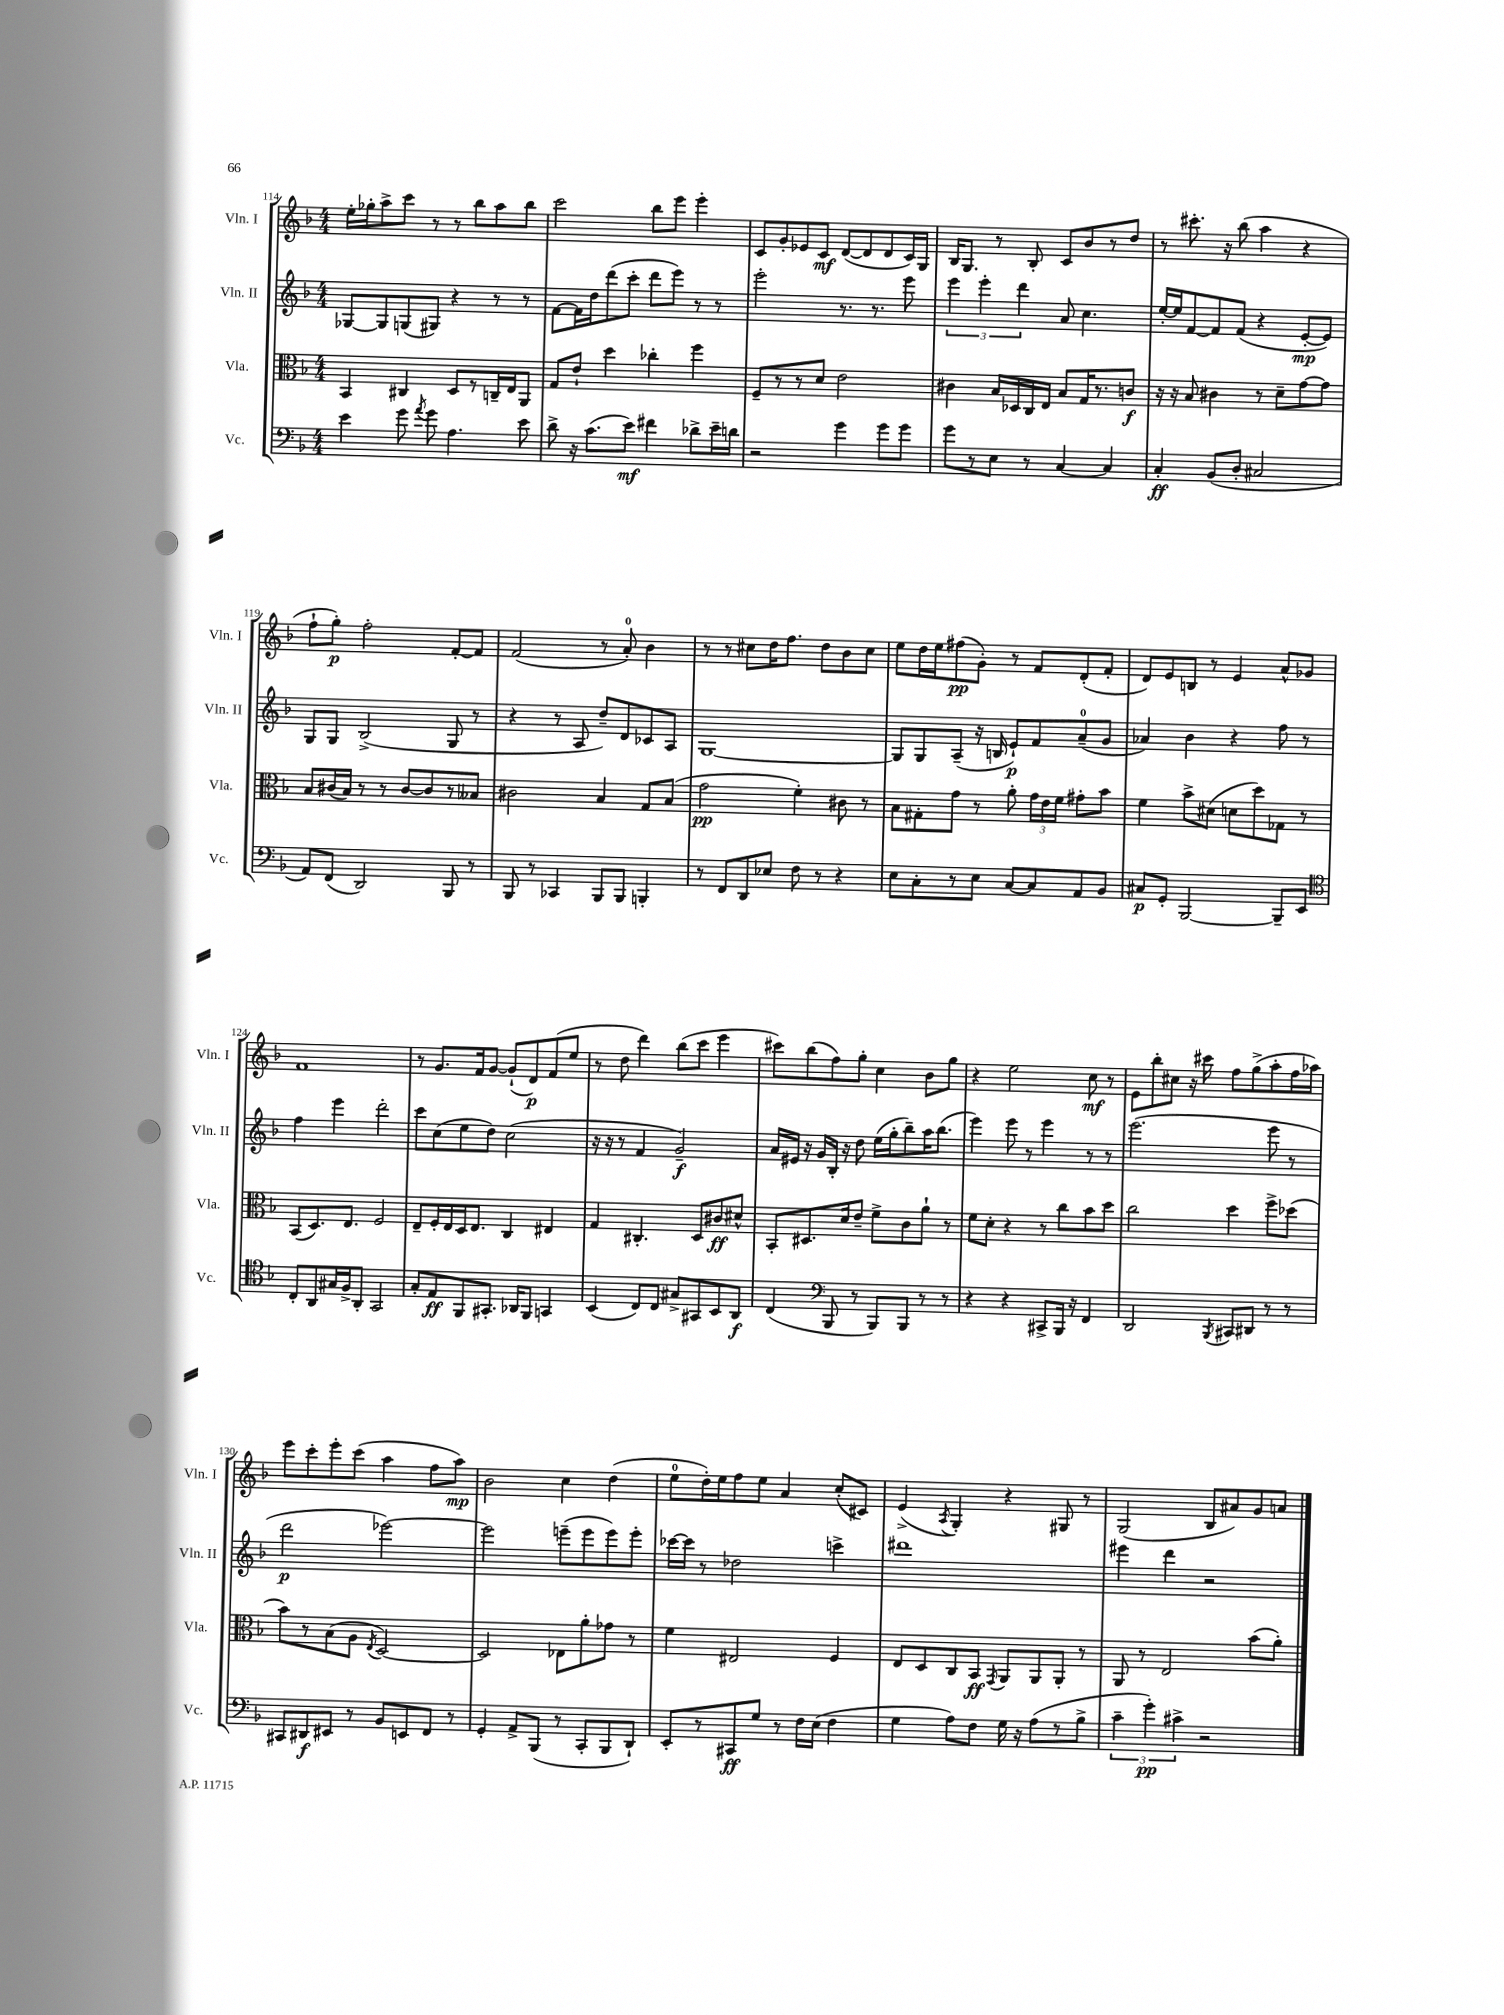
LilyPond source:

<<
\new StaffGroup <<
\new Staff = "s0" \with { instrumentName = "Vln. I" shortInstrumentName = "Vln. I" } {
    \clef treble \key f \major \numericTimeSignature \time 4/4
    \autoBeamOff e''16[-. ges''16-. a''8-> c'''8] r8 r8 bes''8[ a''8 bes''8] |
    c'''2 bes''8[ e'''8] e'''4-. |
    c'8[ g'8-. ees'8 c'8]\mf d'8[~( d'8 d'8 c'16) g16] |
    bes16[ g8.] r8 bes8-. c'8[ bes'8 r8 d''8] |
    r8 cis'''8.-. r16 bes''8( a''4 r4 |
    f''8[-! g''8]-.\p) f''2-. f'8[~-. f'8] |
    f'2( r8 a'8-0-.) bes'4 |
    r8 r8 cis''8[ d''16 f''8.] d''8[ bes'8 cis''8] |
    e''8[ d''16 e''16 fis''8\pp( g'8]-.) r8 f'8[ d'8-.( f'8]-. |
    d'8[) e'8 b8] r8 e'4 a'8[-^ ges'8] |
    f'1 |
    r8 g'8.[ f'16 g'8]~ g'8[-!( d'8\p) f'8( e''8] |
    r8 d''8 d'''4) bes''8[( c'''8] e'''4 |
    cis'''8[) bes''8( f''8) g''8]-. c''4 bes'8[ g''8] |
    r4 e''2 c''8\mf r8 |
    e'8[ bes''8-. cis''8] r16 cis'''16 f''8[ g''8->( a''8-. f''16 aes''16]) |
    e'''8[ c'''8-. e'''8-. c'''8]( a''4 f''8[ a''8]\mp) |
    bes'2 c''4 d''4( |
    e''8[-0 d''16-.) e''16 f''8 e''8] a'4 c''8[-.( cis'8]) |
    e'4->( \acciaccatura { a8 } g4-.) r4 gis8 r8 |
    g2( bes8[ ais'8) g'8 a'8] \bar "|." |
}
\new Staff = "s1" \with { instrumentName = "Vln. II" shortInstrumentName = "Vln. II" } {
    \clef treble \key f \major \numericTimeSignature \time 4/4
    \autoBeamOff ges8[~ ges8 g8( gis8]) r4 r8 r8 |
    f'8[~ f'16 d''16 d'''8( c'''8]-. d'''8[ e'''8]) r8 r8 |
    e'''2-. r8. r8. e'''8 |
    \tuplet 3/2 { e'''4 e'''4-. d'''4 } a'8 c''4. |
    e''16[~-. e''16 f'8~ f'8 f'8]( r4 e'8[~-.\mp e'8]) |
    g8[ g8] bes2->( g8 r8 |
    r4 r8 a8 d''8[--) d'8 ces'8 a8] |
    g1~ |
    g8[ g8 a8]--( r16 b16 e'8[-!\p) f'8 a'8-0--( g'8] |
    aes'4) bes'4 r4 f''8 r8 |
    f''4 e'''4 d'''2-. |
    c'''8[ c''8( e''8 d''8]) c''2( |
    r16 r16 r8 f'4 g'2--\f) |
    a'16[ eis'16] r16 g'16[ bes16]-. r16 d''8 e''16[( g''16-. bes''8--) a''16 bes''8.]( |
    e'''4) e'''8 r8 e'''4 r8 r8 |
    e'''2.( e'''8 r8 |
    d'''2\p ees'''2~) |
    ees'''2 e'''8[--( e'''8 e'''8) e'''8]-. |
    ces'''16[~ ces'''16] r8 des''2 c'''4-> |
    dis'''1 |
    eis'''4 d'''4 r2 \bar "|." |
}
\new Staff = "s2" \with { instrumentName = "Vla." shortInstrumentName = "Vla." } {
    \clef alto \key f \major \numericTimeSignature \time 4/4
    \autoBeamOff bes,4 cis4 d8[ r8 c16-- e16 a,8] |
    g8[ e'8]-! d''4 ces''4-. f''4 |
    f8[-- r8 r8 d'8] e'2 |
    cis'4 bes16[ des16 c16 e16] bes8[ g16 r8. c'8]\f |
    r16 r16 bes8 cis'4 r8 d'8[-- g'8~ g'8] |
    bes8[ cis'16( bes16]) r8 r8 cis'8[~ cis'8 r8 beses8] |
    cis'2 bes4 g8[ bes8]( |
    g'2\pp f'4-.) cis'8 r8 |
    bes8[ gis8-. g'8] r8 a'8-. \tuplet 3/2 { g'16[ e'16 f'16] } gis'8[-. bes'8] |
    f'4 bes'8[-> dis'8]( d'8[ d''8) ges8] r8 |
    bes,8[( d8.) e8.] f2 |
    e8[-- f16-. e16 d16 e8.] c4 eis4 |
    g4 cis4.-. d8[ cis'8\ff dis'8]-^ |
    bes,8[-. dis8. d'16 e'8]-- f'8[-> c'8 a'8]-! r8 |
    f'8[ d'8]-. r4 r8 c''8[ bes'8 d''8] |
    c''2 d''4 f''8[-> des''8]( |
    bes'8[) r8 bes8( a8] \acciaccatura { e8 } d2~) |
    d2 ees8[ a'8-. ges'8] r8 |
    f'4 eis2 f4 |
    e8[ d8 c8 bes,8]\ff \acciaccatura { g,8 } a,8[ a,8 a,8]-. r8 |
    a,8 r8 e2 bes'8[( a'8]-.) \bar "|." |
}
\new Staff = "s3" \with { instrumentName = "Vc." shortInstrumentName = "Vc." } {
    \clef bass \key f \major \numericTimeSignature \time 4/4
    \autoBeamOff e'4 g'8 \acciaccatura { a'8 } g'8 a4. e'8 |
    d'8-> r16 c'8.[( e'8]\mf) fis'4 des'8[-> e'16-- d'16] |
    r2 g'4 g'8[ g'8] |
    g'8[ r8 e8] r8 c4~ c4 |
    c4-.\ff bes,8[( d8]-. cis2 |
    a,8[) f,8]( d,2) bes,,8 r8 |
    bes,,8 r8 ces,4 bes,,8[ bes,,8] b,,4-. |
    r8 f,8[ d,8 ees8] f8 r8 r4 |
    e8[ c8-. r8 e8] c8[~ c8 a,8 bes,8] |
    cis8[\p g,8]-. bes,,2~ bes,,8[-- e,8] |
    \clef tenor c8[-. a,8 gis16 f16-> a,8]-. g,2 |
    g8[-. e8\ff f,8 gis,8.]-. aes,16[ f,8] g,4 |
    bes,4( c8[) c8] gis8[-> gis,8 bes,8 a,8]\f |
    c4( \clef bass bes,,8 r8 bes,,8[) bes,,8] r8 r8 |
    r4 r4 cis,8[-> bes,,16] r16 f,4 |
    d,2 \acciaccatura { bes,,8 } cis,8[ dis,8] r8 r8 |
    cis,8[ dis,8\f eis,8] r8 bes,8[ e,8 f,8] r8 |
    g,4-. a,8[-> bes,,8]( r8 c,8[-. bes,,8 d,8]-!) |
    e,8[-. r8 cis,8\ff g8] r8 f16[ e16]( f4 |
    g4 a8[) f8] g16 r16 a8[( r8 bes8]-> |
    \tuplet 3/2 { c'4-- g'4-.\pp) cis'4-> } r2 \bar "|." |
}
>>
>>
\layout { \context { \Score currentBarNumber = #114 } }
